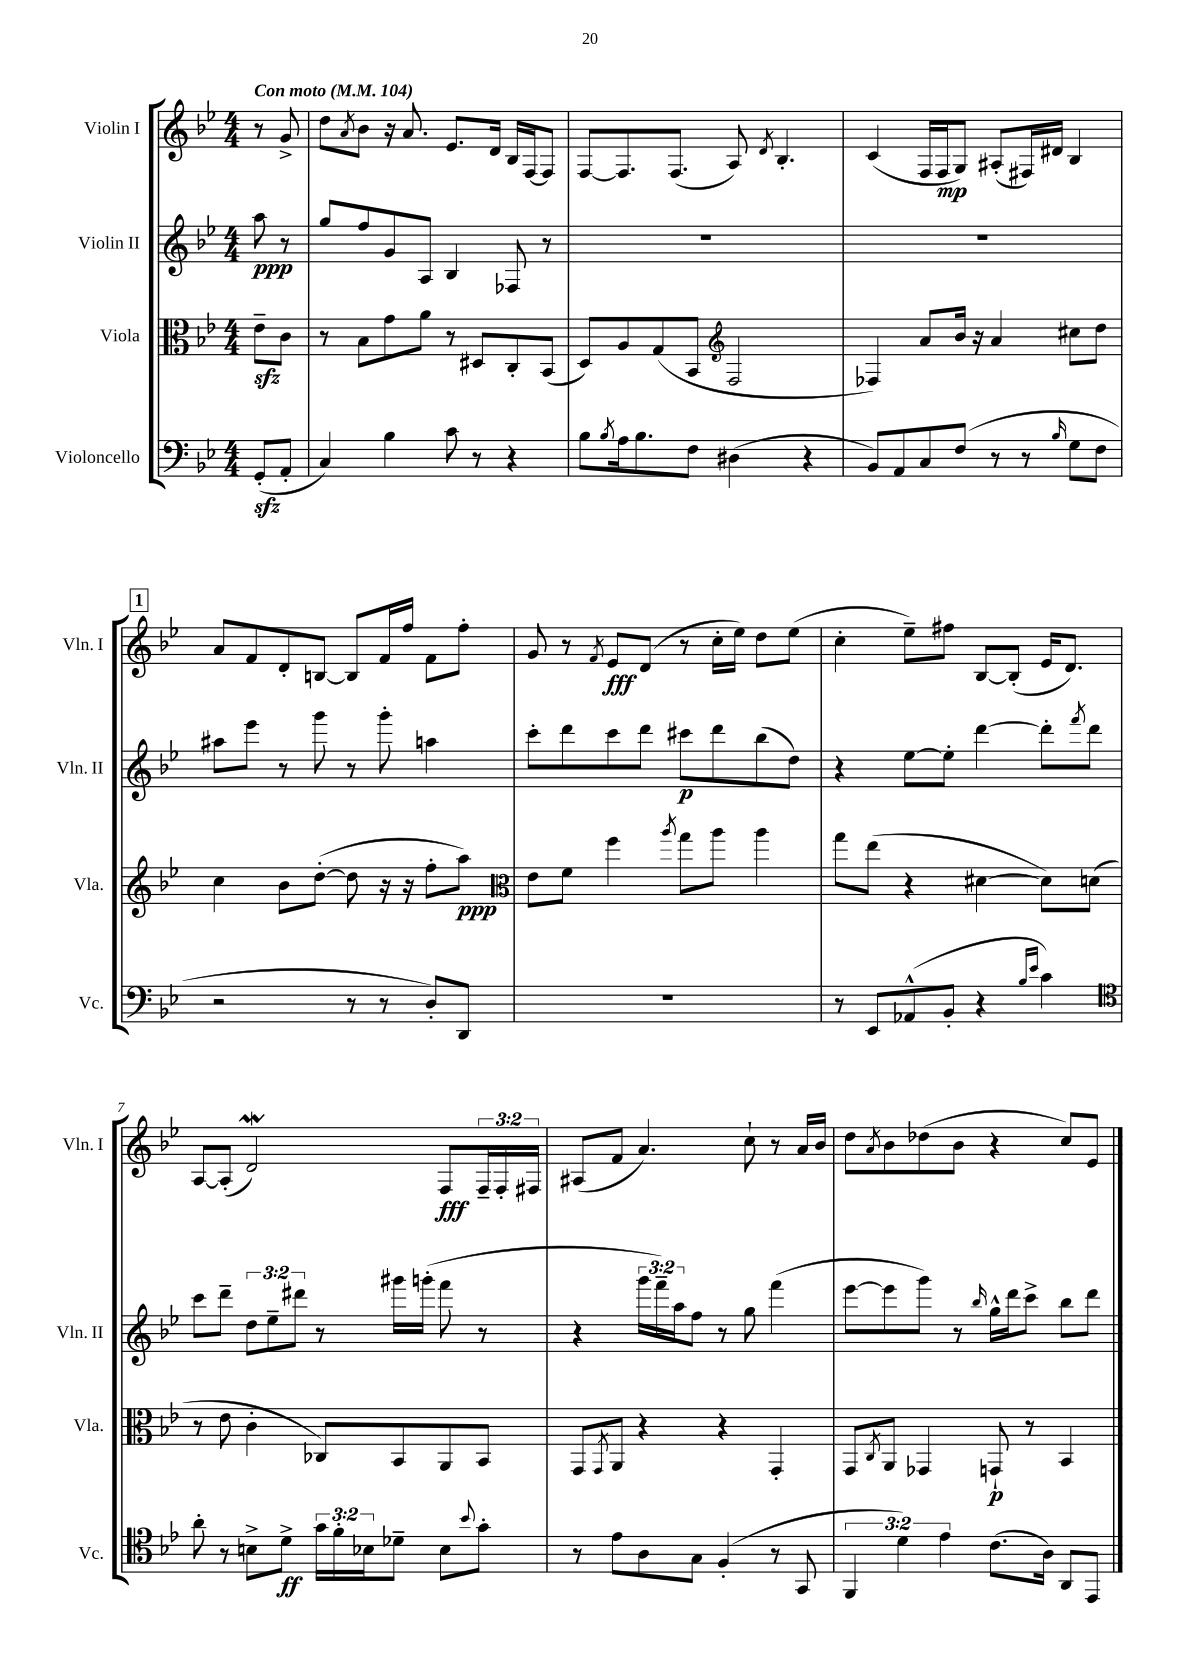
<<
\new StaffGroup <<
\new Staff = "s0" \with { instrumentName = "Violin I" shortInstrumentName = "Vln. I" } {
    \clef treble \key bes \major \numericTimeSignature \time 4/4 \override Staff.TupletNumber.text = #tuplet-number::calc-fraction-text \partial 4 \tempo "Con moto" 4 = 104
    r8 g'8-> |
    d''8 \acciaccatura { a'8 } bes'8 r16 a'8. ees'8. d'16 bes16 f16~ f8 |
    f8~ f8. f8.( a8) \acciaccatura { d'8 } bes4.-. |
    c'4( f16 f16\mp g8) ais8-.( fis16) dis'16 bes4 |
    \mark \markup { \box "1" } a'8 f'8 d'8-. b8~ b8 f'16 f''16 f'8 f''8-. |
    g'8 r8 \acciaccatura { f'8 } ees'8\fff d'8( r8 c''16-. ees''16) d''8 ees''8( |
    c''4-. ees''8--) fis''8 bes8~ bes8-.( ees'16 d'8.) |
    a8~ a8-.( d'2\mordent) f8\fff \tuplet 3/2 { f16-- f16-. fis16 } |
    ais8( f'8 a'4.) c''8-! r8 a'16 bes'16 |
    d''8 \acciaccatura { a'8 } bes'8 des''8( bes'8 r4 c''8) ees'8 \bar "|." |
}
\new Staff = "s1" \with { instrumentName = "Violin II" shortInstrumentName = "Vln. II" } {
    \clef treble \key bes \major \numericTimeSignature \time 4/4 \override Staff.TupletNumber.text = #tuplet-number::calc-fraction-text \partial 4
    a''8\ppp r8 |
    g''8 f''8 g'8 a8 bes4 fes8 r8 |
    R1 |
    R1 |
    \mark \markup { \box "1" } ais''8 ees'''8 r8 g'''8 r8 g'''8-. a''4 |
    c'''8-. d'''8 c'''8 d'''8 cis'''8\p d'''8 bes''8( d''8) |
    r4 ees''8~ ees''8-. d'''4~ d'''8-. \acciaccatura { f'''8 } d'''8 |
    c'''8 d'''8-- \tuplet 3/2 { d''8 ees''8-- dis'''8 } r8 gis'''16 g'''16-.( f'''8 r8 |
    r4 \tuplet 3/2 { g'''16 f'''16--) a''16 } f''8 r8 g''8 f'''4( |
    ees'''8~ ees'''8 g'''8) r8 \grace { bes''16 } g''16-^ d'''16 c'''8-> bes''8 d'''8 \bar "|." |
}
\new Staff = "s2" \with { instrumentName = "Viola" shortInstrumentName = "Vla." } {
    \clef alto \key bes \major \numericTimeSignature \time 4/4 \partial 4
    ees'8--\sfz c'8 |
    r8 bes8 g'8 a'8 r8 dis8 c8-. bes,8( |
    d8) a8 g8( bes,8 \clef treble f2 |
    fes4) a'8 bes'16 r16 a'4 cis''8 d''8 |
    \mark \markup { \box "1" } c''4 bes'8 d''8~-.( d''8 r16 r16 f''8-. a''8\ppp) |
    \clef alto ees'8 f'8 f''4 \acciaccatura { a''8 } g''8 a''8 a''4 |
    g''8 ees''8( r4 dis'4~ dis'8) d'8( |
    r8 ees'8 c'4-. ces8) bes,8 a,8 bes,8 |
    g,8 \acciaccatura { g,8 } a,8 r4 r4 g,4-. |
    g,8 \acciaccatura { c8 } a,8 ges,4 g,8-!\p r8 bes,4 \bar "|." |
}
\new Staff = "s3" \with { instrumentName = "Violoncello" shortInstrumentName = "Vc." } {
    \clef bass \key bes \major \numericTimeSignature \time 4/4 \override Staff.TupletNumber.text = #tuplet-number::calc-fraction-text \partial 4
    g,8-.\sfz( a,8-. |
    c4) bes4 c'8 r8 r4 |
    bes8 \acciaccatura { bes8 } a16 bes8. f8 dis4( r4 |
    bes,8) a,8 c8 f8( r8 r8 \grace { bes16 } g8 f8 |
    \mark \markup { \box "1" } r2 r8 r8 d8-.) d,8 |
    R1 |
    r8 ees,8 aes,8-^( bes,8-. r4 \grace { bes16 ees'16 } c'4) |
    \clef tenor a'8-. r8 b8-> d'8->\ff \tuplet 3/2 { g'16 f'16-. bes16 } des'8-- bes8 \appoggiatura { bes'8 } g'8-. |
    r8 ees'8 a8 g8 f4-.( r8 g,8 |
    \tuplet 3/2 { f,4 d'4) ees'4 } c'8.( a16) a,8 ees,8 \bar "|." |
}
>>
>>
